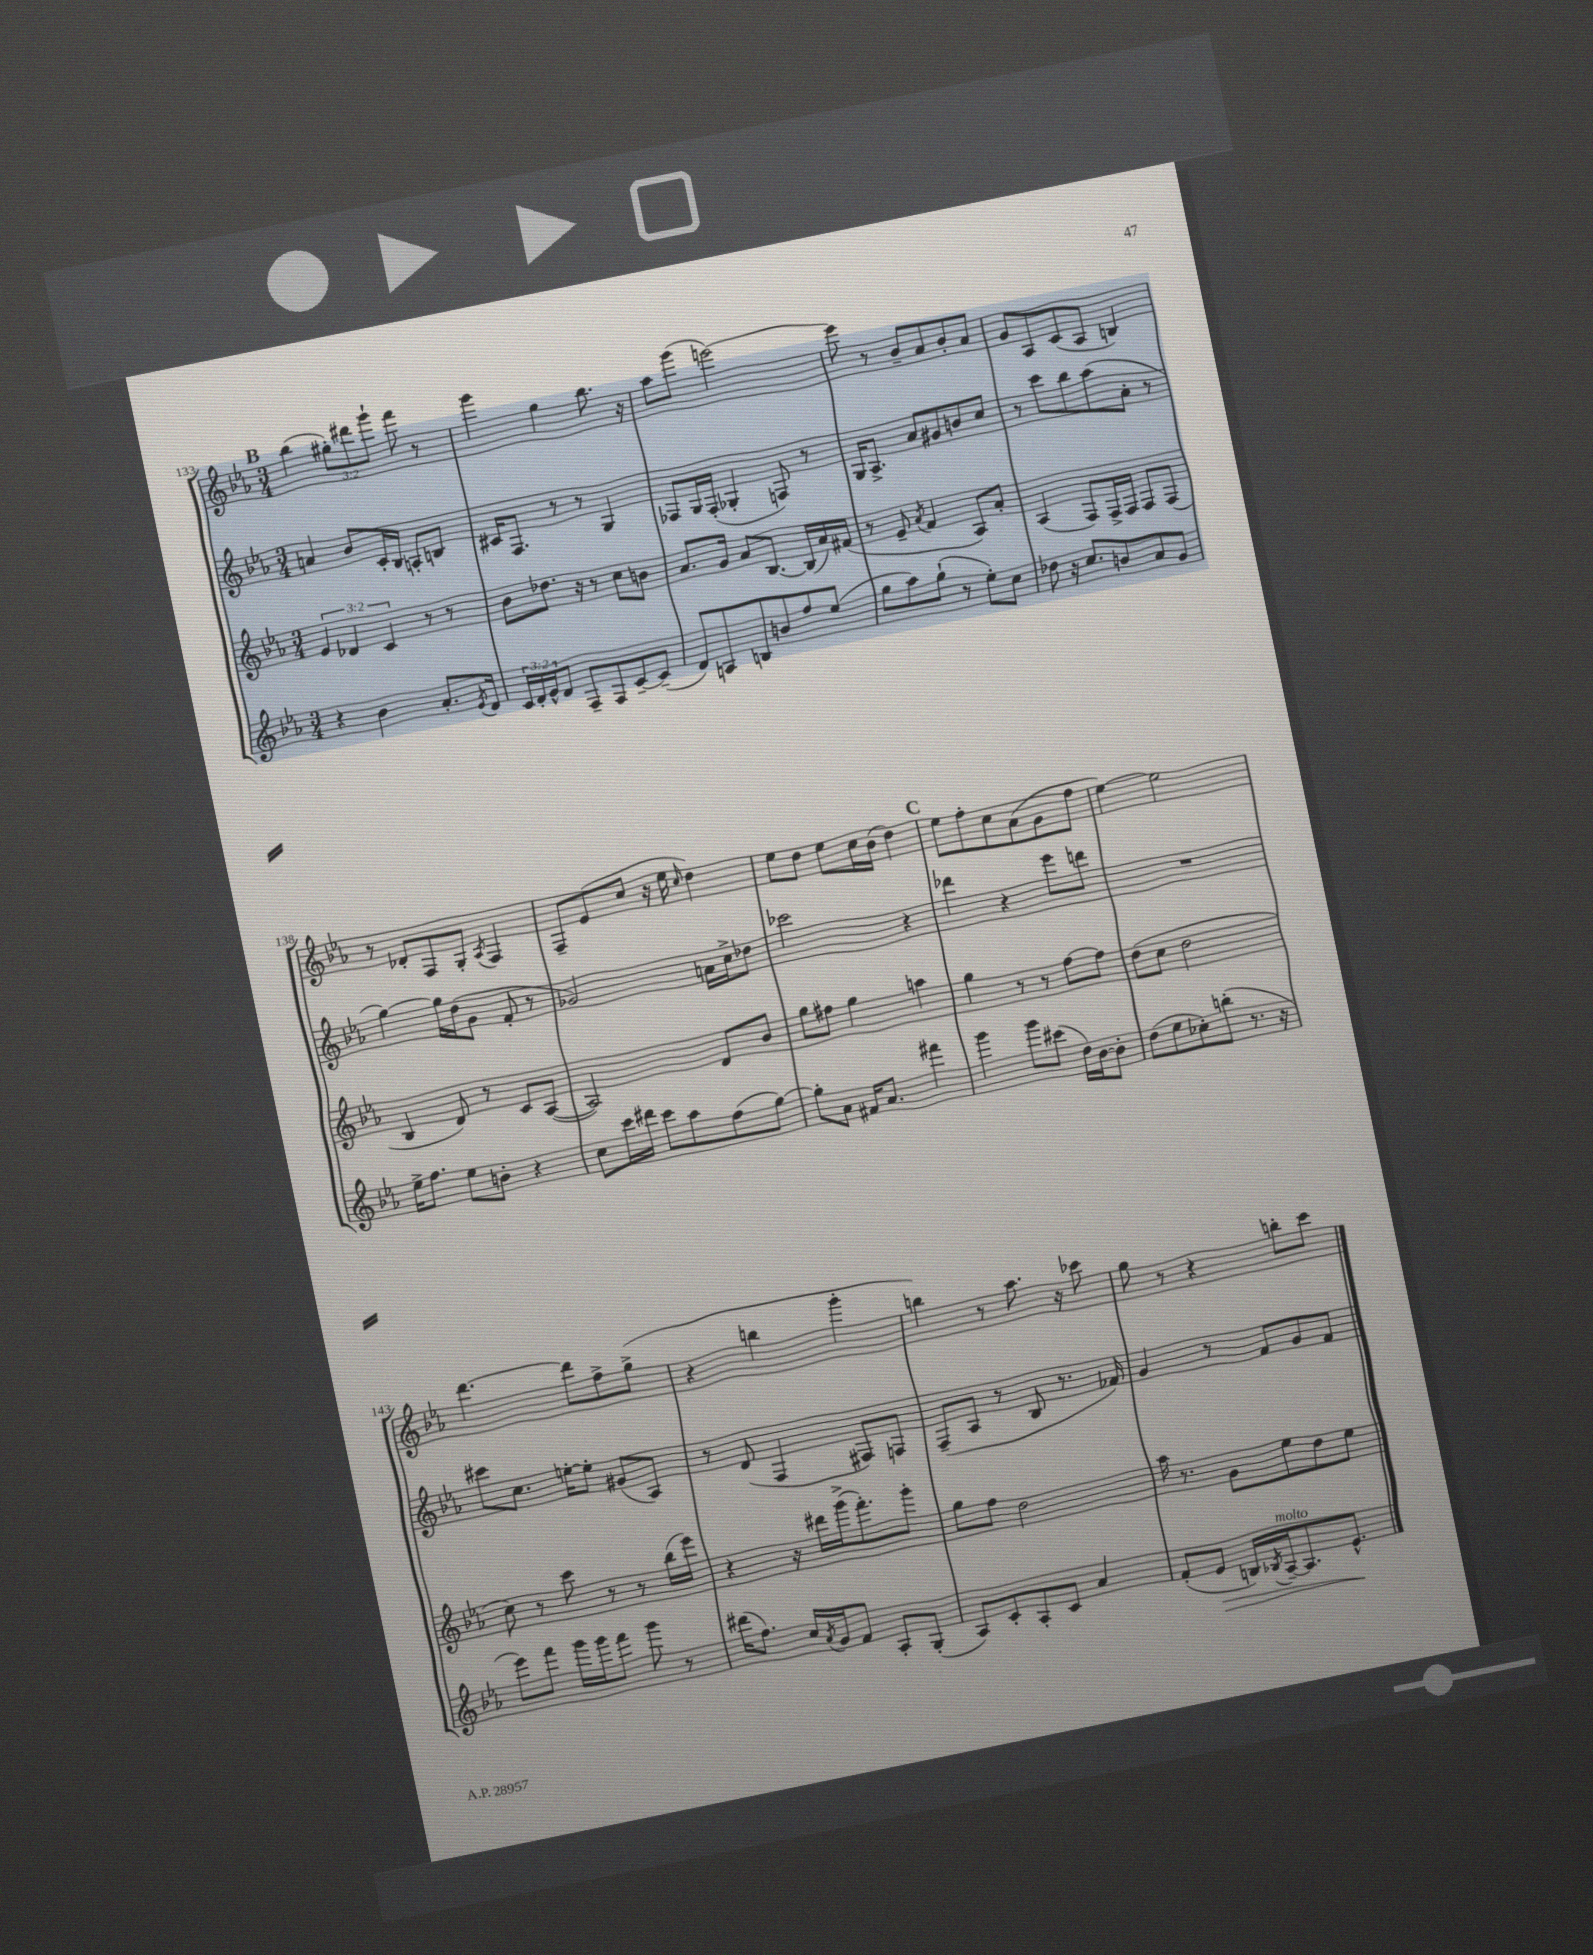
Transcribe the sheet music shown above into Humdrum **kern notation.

**kern	**kern	**kern	**kern
*staff4	*staff3	*staff2	*staff1
*clefG2	*clefG2	*clefG2	*clefG2
*k[b-e-a-]	*k[b-e-a-]	*k[b-e-a-]	*k[b-e-a-]
*M3/4	*M3/4	*M3/4	*M3/4
4r	6e-/	4a/	(4bb-\
.	6d-/	.	.
4b-\	.	8b-/L	12gg#'\L)
.	6c/	.	12ddd#\
.	.	16c'/L	.
.	.	.	12ggg`\J
.	.	16B-/JJ	.
8.a-'/L	8r	8A'/L	8fff\
.	8r	8B/J	8r
8qe-/	.	.	.
16d/Jk	.	.	.
=	=	=	=
24c/LL	8b-\L	16c#/LK	4ggg\
24d'/	.	.	.
.	.	8.F/J	.
24e-^^/J	.	.	.
8d/J	8.dd-\J	.	.
8F~/L	.	8r	4gg\
.	16r	.	.
8F/	8r	8r	.
[8c~/	8cc\L	4G/	8.bb-\
(8c~/]J	8b\J	.	.
.	.	.	16r
=	=	=	=
8d/L)	8.a-/L	8F-/L	8aa-\L
8A/	.	16G/L	(8ggg\J
.	16g/Jk	(16F-'/JJ	.
8B/	8a-/L	4G-'/	[2eee\)
8b/	[8.B-/J	.	.
8ff/	.	8F/)	.
.	(16B-/]LL	.	.
(8ee-/J	16a-/)	8r	.
.	(16f#/JJ	.	.
=	=	=	=
8gg\L	8r	16G/LK	8eee\]
.	.	8.A-^/J	.
8aa-\)	8e-~/	.	8r
.	8qa-/	.	.
(8gg`\J	4f/	8a-/L	8b-~/L
8r	.	8g#/	8a-/
8ee-'\L)	8A-/L)	8b/	8b-'/
8cc\J	8a-'/J	8cc/J	8a-/J
=	=	=	=
8dd-\	(4A-/	8r	8g/L
16r	.	8ccc\L	8A-/
8.cc/L	.	.	.
.	8F/L)	8bb-\	(8c/
8b/	16F^/L	(8aa-\	8A-/J
.	16F/JJ	.	.
8a-/	8F/L	8a-'\J	4B/)
8g/J	(8F/J	8r	.
=	=	=	=
16ee-^\LK	4B-/	[4gg\)	8r
8.ff\J	.	.	.
.	.	.	8d-'/L
8ee-\L	8d/)	16gg\]LL	8F/
.	.	(16dd\J	.
8b'\J	8r	8g\J	8G'/J
.	.	.	8qA-/
4r	8c/L	8f'/	4F/
.	([8A-/J	8r	.
=	=	=	=
8cc\L	2A-/])	2g-/)	8F~/L
16ccc\L	.	.	(8e-/
16ddd#\JJ	.	.	.
8ccc\L	.	.	8cc/J
8aa-\	.	.	16r
.	.	.	16ee-\
.	.	.	16qqcc/
(8ff\	8d/L	16a\LL	4dd\)
.	.	16cc^\J	.
[8gg\J)	8b-/J	8dd-\J	.
=	=	=	=
8gg'\]L	8gg\L	2ccc-\	8ee-\L
8a-\J	8ff#\J	.	8dd\J
16f#/LK	4gg\	.	8ee-\L
8.a-/J	.	.	.
.	.	.	16cc\L
.	.	.	(16b-\JJ
4fff#\	4aa\	4r	4dd\)
=	=	=	=
4ggg\	4gg\	4ddd-\	8ee-\L
.	.	.	8ff'\
8ggg\L	8r	4r	8cc\
(8ccc#\J	8r	.	(8a-\
16dd\LL)	[8ff\L	8eee-\L	8g\
[16b-\J	.	.	.
8b-'\]J	8ff\]J	8ddd\J	8ff\J
=	=	=	=
(8dd\L	(8dd\L	2.r	[4ee-\)
8ee-\	8cc\J	.	.
8cc-'\)	2dd\	.	2ee-\]
(8bb'\J	.	.	.
8.r	.	.	.
16r	.	.	.
=	=	=	=
8eee-\L)	8cc\)	8ccc#\L	[4.ddd\
8fff\J	8r	8.cc\J	.
16ggg\LL	8ccc\	.	.
16ggg\J	.	[16ee'\LK	.
8fff\J	8r	8ee'\]J	8ddd\]L
8ggg\	8r	(8g#/L	8ff^\
8r	(16bb-\LL	8A-/J)	(8gg^\J
.	16eee-\JJ)	.	.
=	=	=	=
(16ddd#\LK	4r	8r	4r
8.ff\J)	.	.	.
.	.	(8d/	.
16cc/LL	16r	4F/	4bb\
8qa-/	.	.	.
16g/J	16ddd#\LL	.	.
8f/J	(16ggg^\J	.	.
.	8.fff'\)	.	.
8A-'/L	.	8F#/L)	4ggg'\
(8G'/J	8ggg'\J	8F/J	.
=	=	=	=
8A-/L)	8gg\L	(8F~/L	4bb\)
8c'/	8ff\J	8A-/J	.
8A-'/	2dd\	8r	8r
8c/J	.	8B-/	8.aa-\
4a-/	.	8.r	.
.	.	.	16r
.	.	.	8ccc-\
.	.	16f-/)	.
=	=	=	=
(8f'/L	16aa-\	4g/	8gg\
.	8.r	.	.
8e-/J	.	.	8r
16B/LL)	8g\L	8r	4r
8qB-/	.	.	.
[16A-~/J	.	.	.
8.A-/]	8ee-\	8f/L	.
.	8dd\	8g/	8bb'\L
8.e-^^/J	.	.	.
.	8ee-\J	8f/J	8ccc\J
==	==	==	==
*-	*-	*-	*-
